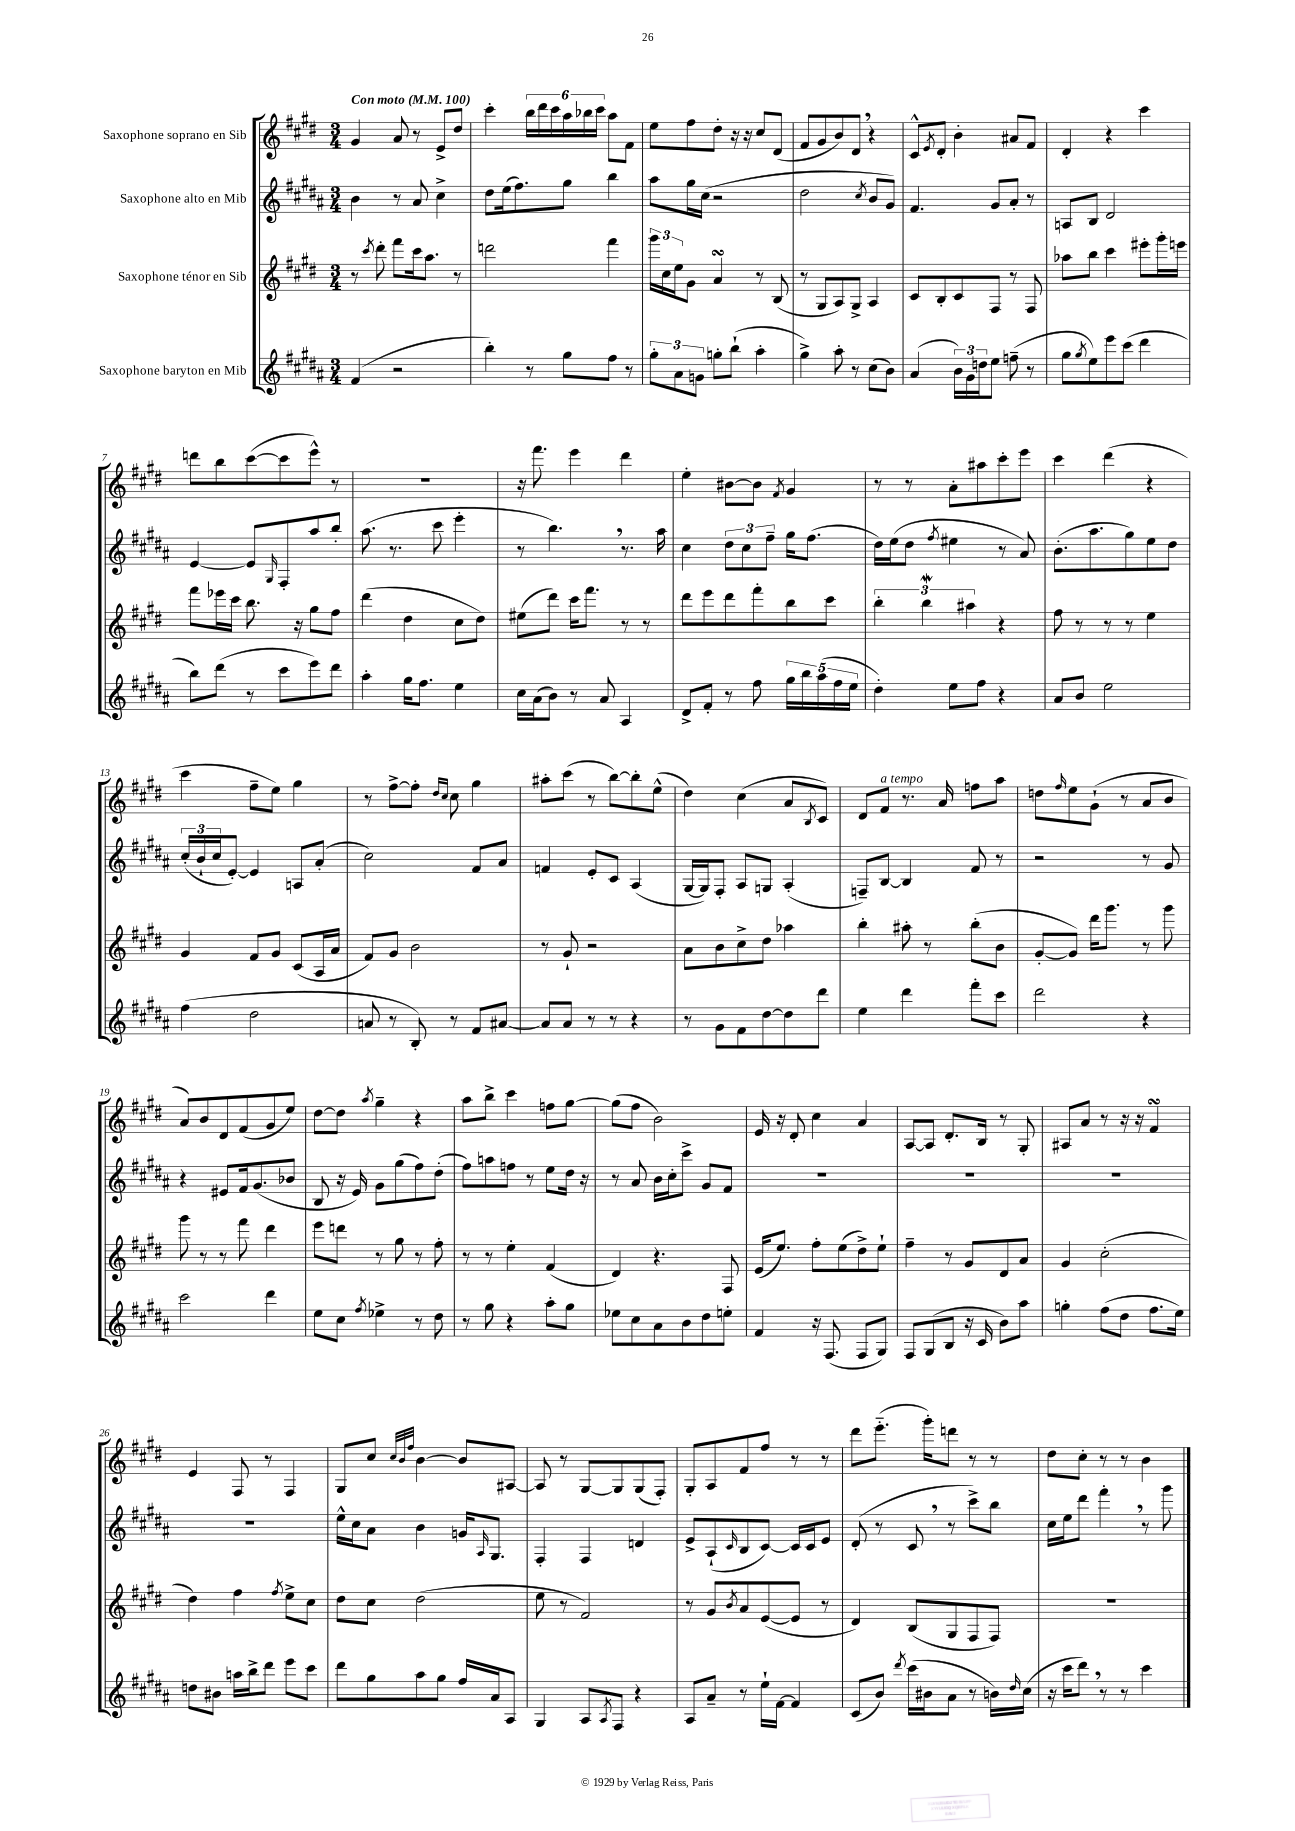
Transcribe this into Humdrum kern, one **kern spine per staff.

**kern	**kern	**kern	**kern
*part4	*part3	*part2	*part1
*staff4	*staff3	*staff2	*staff1
*I"Saxophone baryton en Mib	*I"Saxophone ténor en Sib	*I"Saxophone alto en Mib	*I"Saxophone soprano en Sib
*clefG2	*clefG2	*clefG2	*clefG2
*k[f#c#g#d#a#]	*k[f#c#g#d#]	*k[f#c#g#d#a#]	*k[f#c#g#d#]
*M3/4	*M3/4	*M3/4	*M3/4
*MM100	*MM100	*MM100	*MM100
=1	=1	=1	=1
!	!	!	!LO:TX:a:B:t=Con moto
(4f#/	8r	4b\	4g#/
.	8qccc#/	.	.
.	8ddd#'\	.	.
2r	8fff#\L	8r	8a/
.	16ccc#\k	8a#/	8r
.	8.aa\J	.	.
.	.	4cc#^\	8e^/L
.	8r	.	8dd#/J
=2	=2	=2	=2
4bb'\)	2dddn\	8dd#\L	4ccc#'\
.	.	(16ee\k	.
.	.	8.ff#\)	.
8r	.	.	24bb\LL
.	.	.	24ddd#\
.	.	.	24ccc#\
8gg#\L	.	8gg#\J	24aa\
.	.	.	24bb-X\
.	.	.	24ccc#\JJ
8ff#\J	4fff#\	4bb\	8aa\L
8r	.	.	8f#\J
=3	=3	=3	=3
12gg#'\L	24ggg#\LL	8aa#\L	8ee\L
.	24cc#\	.	.
12a#\	24ee\J	.	.
.	8g#\J	16gg#\L	8ff#\
12gn\J	.	.	.
.	.	(16cc#\JJ	.
8ggn'\L	4asSSs/	2r	8dd#'\J
(8bb`\J	.	.	16r
.	.	.	16r
4aa#'\	8r	.	8cc#/L
.	(8B/	.	(8d#/J
=4	=4	=4	=4
4gg#^\)	8r	2dd#\	8f#/L
.	8G#/L	.	8g#/
8aa#'\	8A/)	.	8b/)
8r	8G#^/J	.	8d#,/J
.	.	8qcc#/	.
(8cc#\L	4A/	8b/L	4r
8b\J)	.	8g#/J)	.
=5	=5	=5	=5
(4a#/	8c#/L	4.f#/	8c#^^/L
.	.	.	8qe/
.	8B'/	.	8d#'/J
24b\LL)	8c#/	.	4b'\
24g#\	.	.	.
24ddn\J	.	.	.
8ee\J	8F#/J	8g#/L	.
(8ffn~\	8r	8a#'/J	8a#X/L
8r	8F#/	8r	8f#/J
=6	=6	=6	=6
8gg#\L	8aa-X\L	8An/L	4d#'/
8qgg#/	.	.	.
8ee\)	8bb\J	8B/J	.
8eee\	4ccc#\	2d#/	4r
(8ccc#\J	.	.	.
4ddd#\	8eee#X'\L	.	4ccc#\
.	16ggg#'\L	.	.
.	16eeen\JJ	.	.
!!LO:LB:g=z
=7	=7	=7	=7
8bb\L)	8fff#\L	[4e/	8dddn\L
(8ddd#\J	16eee-X\L	.	8bb\
.	16ccc#\JJ	.	.
8r	8.bb\	8e/L]	([8ccc#\
.	.	16qqG#/	.
8ccc#\L	.	8F#'/	8ccc#\]
.	16r	.	.
8eee\)	8gg#\L	8aa#/	8eee^^\J)
8ddd#\J	8ff#\J	8bb'/J	8r
=8	=8	=8	=8
4aa#'\	(4ddd#\	(8.aa#\	2.r
.	.	8.r	.
16gg#\KL	4dd#\	.	.
8.ff#\J	.	.	.
.	.	8ccc#\	.
4ee\	8cc#\L	4eee'\	.
.	8dd#\J)	.	.
=9	=9	=9	=9
16cc#\LL	(8ee#X\L	8r	16r
(16a#\J	.	.	8.fff#\
8b\J)	8ddd#\J)	4.bb,\)	.
8r	16ccc#\KL	.	4eee\
.	8.fff#\J	.	.
8a#/	.	.	.
4A#/	8r	8.r	4ddd#\
.	8r	.	.
.	.	16aa#\	.
=10	=10	=10	=10
8d#^/L	8ddd#\L	4cc#\	4ee'\
8f#'/J	8eee\	.	.
8r	8ddd#\	12dd#\L	[8b#X\L
.	.	12cc#\	.
8ff#\	8fff#'\	.	8b#\J]
.	.	12ff#~\J	.
.	.	.	8qf#/
20gg#\LL	8bb\	16gg#\KL	4g#/
20bb\	.	.	.
.	.	(8.ff#\J	.
(20aa#\	.	.	.
.	8ccc#\J	.	.
20ff#\	.	.	.
20ee\JJ	.	.	.
=11	=11	=11	=11
4dd#'\)	6bb'\	16dd#\LL)	8r
.	.	(16ee\J	.
.	.	8dd#\J	8r
.	6bbW\	.	.
.	.	8qff#/	.
8ee\L	.	4ee#X\	8a'\L
.	6aa#X\	.	.
8ff#\J	.	.	8aa#X\
4r	4r	8r	8ccc#'\
.	.	8a#/)	8eee\J
=12	=12	=12	=12
8a#/L	8ff#\	(8.b'\L	4ccc#\
8b/J	8r	.	.
.	.	8.aa#\	.
2ee\	8r	.	(4ddd#\
.	8r	8gg#\)	.
.	4ee\	8ee\	4r
.	.	8dd#\J	.
!!LO:LB:g=z
=13	=13	=13	=13
(4ff#\	4g#/	(24cc#'/LL	4ccc#\
.	.	24b`/	.
.	.	24cc#/J	.
.	.	[8e'/J)	.
2dd#\	8f#/L	4e/]	8ff#~\L
.	8g#/J	.	8ee\J)
.	(8c#/L	8An/L	4gg#\
.	16A/L	(8a#'/J	.
.	16a/JJ	.	.
=14	=14	=14	=14
8an/	8f#/L)	2cc#\)	8r
8r	8g#/J	.	[8ff#^\L
8B'/)	2b\	.	8ff#'\J]
.	.	.	16qqdd#/LL
.	.	.	16qqcc#/JJ
8r	.	.	8cc#\
8f#/L	.	8f#/L	4gg#\
[8a#X/J	.	8a#/J	.
=15	=15	=15	=15
8a#/L]	8r	4fn/	8aa#X'\L
8a#/J	8g#`/	.	(8ccc#\J
8r	2r	8e'/L	8r
8r	.	8c#/J	[8bb\L)
4r	.	(4A#/	8bb'\]
.	.	.	(8ee^^\J
=16	=16	=16	=16
8r	8a\L	[16G#/LL	4dd#\)
.	.	16G#/J])	.
8g#\L	8b\	8F#'/J	.
8f#\	8cc#^\	8A#/L	(4cc#\
[8dd#\	8dd#\J	8Gn/J	.
8dd#\]	4aa-X\	(4A#'/	8a/L
.	.	.	8qB/
8ddd#\J	.	.	8c#/J)
=17	=17	=17	=17
4ee\	4bb'\	8Fn~/L)	8d#/L
!	!	!	!LO:TX:a:i:t=a tempo
.	.	[8B/J	8f#/J
4ddd#\	8aa#X'\	4B/]	8.r
.	8r	.	.
.	.	.	16a/
8fff#'\L	(8bb'\L	8f#/	8ffn\L
8ccc#\J	8b\J	8r	8aa\J
=18	=18	=18	=18
2ddd#\	[8g#'/L	2r	8ddn\L
.	.	.	16qqff#/
.	8g#/J])	.	8ee\
.	16ddd#\KL	.	(8g#`\J
.	8.ggg#\J	.	.
.	.	.	8r
4r	8r	8r	8a/L
.	8ggg#\	8g#/	8b/J
!!LO:LB:g=z
=19	=19	=19	=19
2ccc#\	8ggg#\	4r	8a/L)
.	8r	.	8b/
.	8r	8e#X/L	8d#/
.	8fff#\	16f#/k	(8f#/
.	.	(8.g#/	.
4ddd#\	4ddd#\	.	8g#/
.	.	8b-X/J	8ee/J)
=20	=20	=20	=20
8ee\L	8eee\L	8B/	[8dd#\L
8cc#\J	8dddn\J	16r	8dd#\J]
.	.	16e/)	.
8qff#/	.	.	8qaa/
4ee-X^\	8r	8g#\L	4gg#~\
.	8gg#\	(8gg#\	.
8r	8r	8ff#\)	4r
8dd#\	8ff#'\	(8dd#'\J	.
=21	=21	=21	=21
8r	8r	8ff#\L)	8aa\L
8gg#\	8r	8aan\	8bb^\J
4r	4ee'\	8ffn\J	4ccc#\
.	.	8r	.
8aa#'\L	(4f#/	8ee\L	8ffn\L
8gg#\J	.	16dd#\Jk	[8gg#\J
.	.	16r	.
=22	=22	=22	=22
8ee-X\L	4d#/)	8r	(8gg#\L]
8cc#\	.	8a#/	8ff#\J
8a#\	4.r	16b\LL	2b\)
.	.	16cc#'\J	.
8b\	.	8ccc#^\J	.
8dd#\	.	8g#/L	.
8een'\J	8F#/	8f#/J	.
=23	=23	=23	=23
4f#/	(16e/KL	2.r	16e/
.	8.ee/J)	.	16r
.	.	.	8d#'/
16r	8ff#'\L	.	4cc#\
(8.F#/	.	.	.
.	(8ee\	.	.
8F#/L	8dd#^\)	.	4a/
8G#/J)	8ee`\J	.	.
=24	=24	=24	=24
8F#/L	4ff#~\	2.r	[8A/L
(8G#/	.	.	8A/J]
8B/J	8r	.	8.d#'/L
16r	8g#/L	.	.
16c#/	.	.	16B/Jk
8b\L)	8d#/	.	8r
8aa#\J	8a/J	.	8G#'/
=25	=25	=25	=25
4ggn'\	4g#/	2.r	8A#X/L
.	.	.	8a/J
(8ff#\L	(2cc#'\	.	8r
8dd#\J	.	.	16r
.	.	.	16r
8.ff#\L	.	.	4f#sSSS/
16ee\Jk)	.	.	.
!!LO:LB:g=z
=26	=26	=26	=26
8ddn\L	4dd#\)	2.r	4e/
8b#X\J	.	.	.
16aan\LL	4ff#\	.	8F#/
16bb^\J	.	.	.
8ddd#\J	.	.	8r
.	8qff#/	.	.
8eee\L	8ee^\L	.	4F#/
8ccc#\J	8cc#\J	.	.
=27	=27	=27	=27
8ddd#\L	8dd#\L	16ee^^\LL	8G#/L
.	.	16cc#\J	.
8gg#\	8cc#\J	8a#\J	8cc#/J
.	.	.	32qqcc#/LLL
.	.	.	32qqb/
.	.	.	32qqff#/JJJ
8aa#\	(2dd#\	4b\	[4b\
8gg#\J	.	.	.
16ff#/LL	.	16gn/KL	8b/L]
.	.	16qqA#/	.
16a#/J	.	8.G#/J	.
8A#/J	.	.	[8A#X/J
=28	=28	=28	=28
4G#/	8ee\	4F#'/	8A#/]
.	8r	.	8r
8A#/L	2f#/)	4F#/	[8G#/L
8qA#/	.	.	.
8F#/J	.	.	8G#/]
4r	.	4dn/	(8G#/
.	.	.	8F#'/J)
=29	=29	=29	=29
8A#/L	8r	8e^/L	8G#'/L
8a#~/J	8g#/L	(8A#`/	8A/
.	8qb/	16qqc#/	.
8r	8a/	8B/	8f#/
16ee`\LL	([8e/	[8c#/J)	8ff#/J
[16f#\JJ	.	.	.
4f#/]	8e/J]	16c#/LL]	8r
.	.	16c#/J	.
.	8r	8e/J	8r
=30	=30	=30	=30
(8c#/L	4d#/)	(8d#'/	8ddd#\L
8b/J)	.	8r	(8.eee\J
8qddd#/	.	.	.
(16ccc#\LL	(8B/L	8c#,/	.
16b#X\J	.	.	16ggg#'\KL)
8a#\J	8G#/	8r	8dddn\J
8r	8F#/	8ccc#^\L)	8r
16bn\LL)	8F#/J)	8bb\J	8r
16qqdd#/	.	.	.
(16cc#\JJ	.	.	.
=31	=31	=31	=31
16r	2.r	16cc#\LL	8dd#\L
16ccc#\KL	.	16ee\J	.
8ddd#,\J)	.	8ddd#\J	8cc#'\J
8r	.	4fff#',\	8r
8r	.	.	8r
4ccc#\	.	8r	4b\
.	.	8ggg#\	.
==	==	==	==
*-	*-	*-	*-
